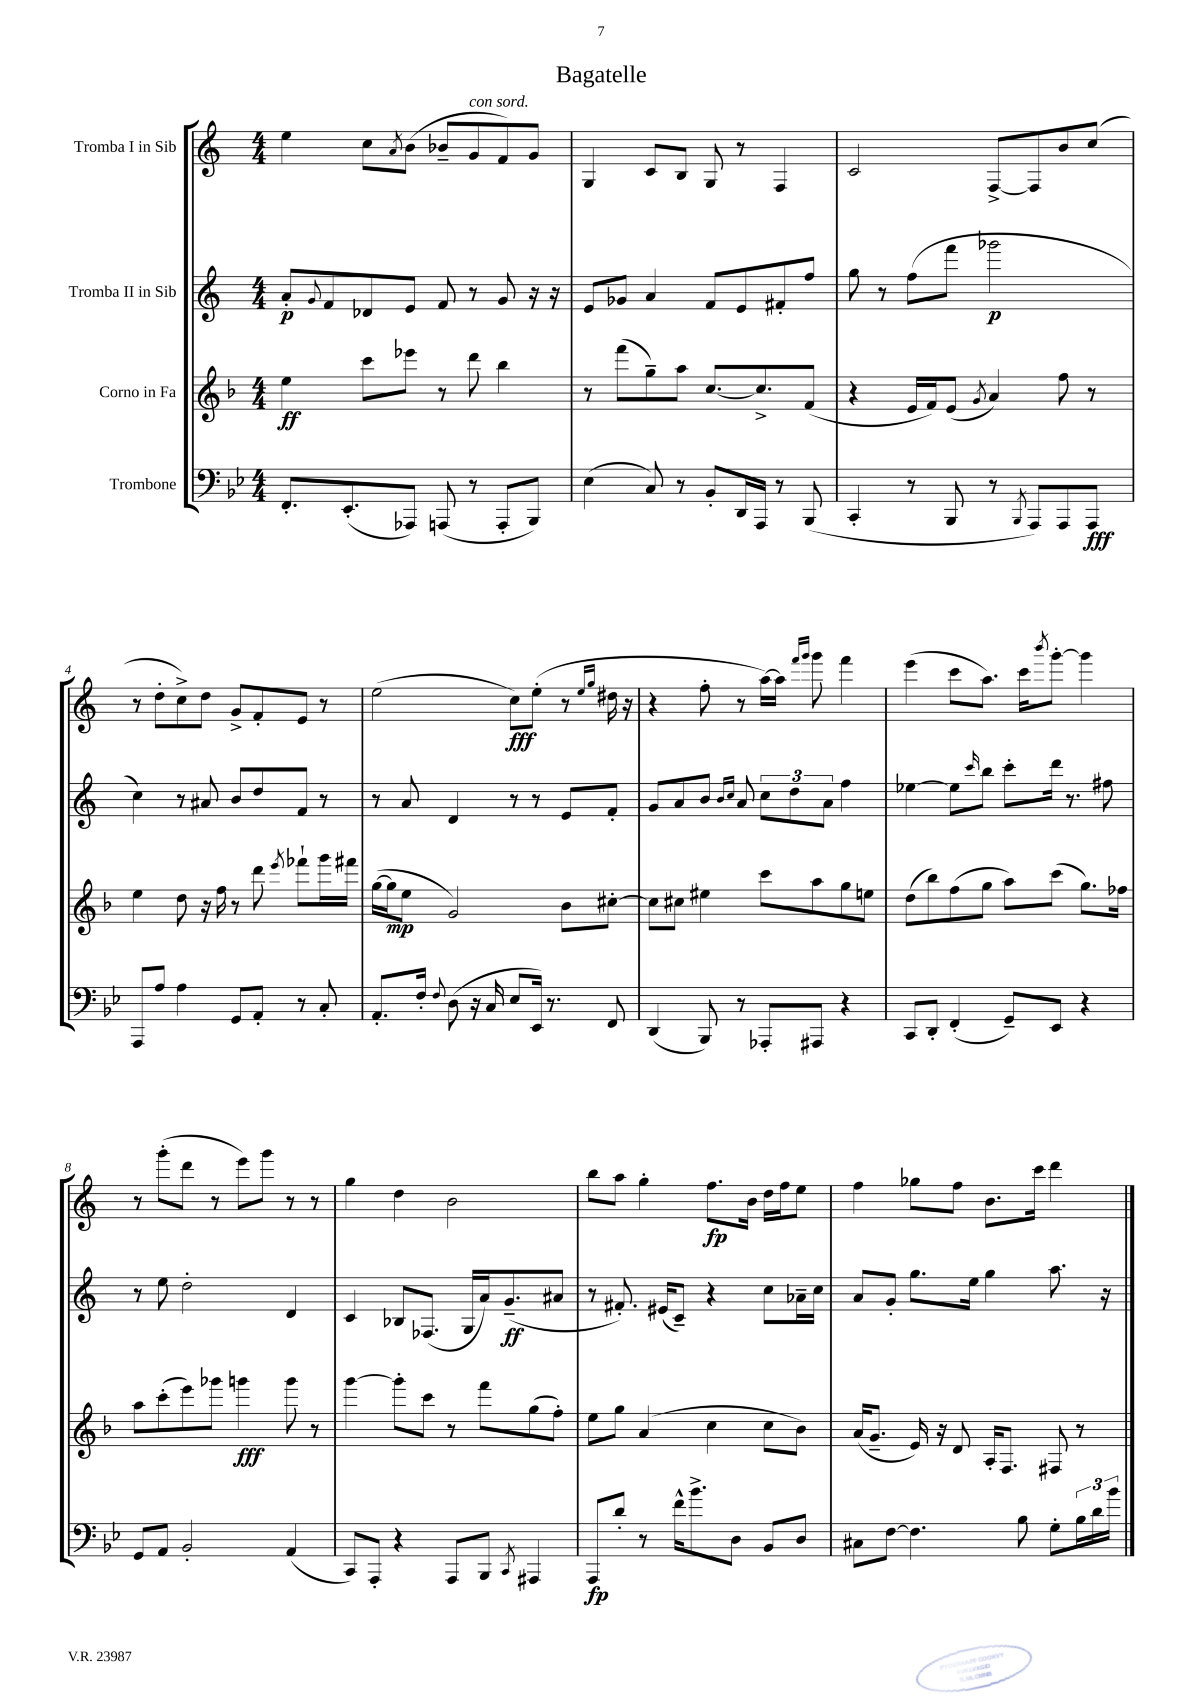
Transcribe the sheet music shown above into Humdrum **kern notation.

**kern	**kern	**kern	**kern
*staff4	*staff3	*staff2	*staff1
*clefF4	*clefG2	*clefG2	*clefG2
*k[b-e-]	*k[b-]	*k[]	*k[]
*M4/4	*M4/4	*M4/4	*M4/4
8.FF'/L	4ee\	8a'/L	4ee\
.	.	8qqg/	.
.	.	8f/	.
(8.EE-'/	.	.	.
.	8ccc\L	8d-/	8cc\L
.	.	.	8qa/
8AAA-/J)	8eee-\J	8e/J	(8b\J
(8AAA/	8r	8f/	8b-~/L
8r	8ddd\	8r	8g/
8AAA'/L	4bb-\	8g/	8f/)
8BBB-/J)	.	16r	8g/J
.	.	16r	.
=	=	=	=
(4E-\	8r	8e/L	4G/
.	(8fff\L	8g-/J	.
8C/)	8gg~\)	4a/	8c/L
8r	8aa\J	.	8B/J
8BB-'/L	[8.cc/L	8f/L	8G/
16DD/L	.	8e/	8r
16AAA/JJ	8.cc^/]	.	.
8r	.	8f#'/	4F/
(8BBB-/	(8f/J	8ff/J	.
=	=	=	=
4CC'/	4r	8gg\	2c/
.	.	8r	.
8r	16e/LL	(8ff\L	.
.	16f/J)	.	.
8BBB-/	(8e/J	8fff\J	.
.	8qg/	.	.
8r	4a/)	2ggg-\	[8F^/L
8qBBB-/	.	.	.
8AAA/L)	.	.	8F/]
8AAA/	8ff\	.	8b/
8AAA/J	8r	.	(8cc/J
=	=	=	=
8AAA/L	4ee\	4cc\)	8r
8A/J	.	.	8dd'\L
4A\	8dd\	8r	8cc^\)
.	16r	8a#/	8dd\J
.	16ff\	.	.
8GG/L	8r	8b/L	8g^/L
8AA'/J	8ddd\	8dd/	8f'/
.	8qeee/	.	.
8r	8fff-`\L	8f/J	8e/J
8C'/	16ggg\L	8r	8r
.	16fff#\JJ	.	.
=	=	=	=
8.AA'/L	([16gg\LL	8r	(2ee\
.	16gg\]J	.	.
.	8ee\J	8a/	.
16F'/Jk	.	.	.
8qqF/	.	.	.
(8D\	2g/)	4d/	.
16r	.	.	.
16C/	.	.	.
8E-/L	.	8r	8cc\L)
16EE-/Jk)	.	8r	(8ee'\J
8.r	.	.	.
.	8b-\L	8e/L	8r
.	.	.	16qqee/LL
.	.	.	16qqgg/JJ
8FF/	[8cc#'\J	8f'/J	16dd#\
.	.	.	16r
=	=	=	=
(4DD/	8cc#\]L	8g/L	4r
.	8cc#\J	8a/	.
8BBB-/)	4ee#\	8b/J	8ff'\
.	.	16qqb/LL	.
.	.	16qqcc/JJ	.
8r	.	8a/	8r
8AAA-'/L	8ccc\L	12cc\L	[16aa\LL)
.	.	.	16aa\]JJ
.	.	12dd\	.
.	.	.	16qqfff/LL
.	.	.	16qqggg/JJ
8AAA#/J	8aa\	.	8ggg\
.	.	12a\J	.
4r	8gg\	4ff\	4fff\
.	8ee\J	.	.
=	=	=	=
8CC/L	(8dd\L	[4ee-\	(4eee\
8DD'/J	8bb-\)	.	.
(4FF'/	(8ff\	8ee-\]L	8ccc\L
.	.	16qqccc/	.
.	8gg\J	8bb\J	8.aa\J)
8GG~/L)	8aa\L)	8ccc'\L	.
.	.	.	16ccc\LK
.	.	.	8qbbb/
8EE-/J	(8ccc\J	16ddd\Jk	[8ggg'\J
.	.	8.r	.
4r	8.gg\L)	.	4ggg\]
.	.	8ff#\	.
.	16ff-\Jk	.	.
=	=	=	=
8GG/L	8aa\L	8r	8r
8AA/J	(8ccc'\	8ee\	(8ggg'\L
2BB-'/	8eee\)	2dd'\	8ddd\J
.	8ggg-\J	.	8r
.	4ggg\	.	8eee\L)
.	.	.	8ggg\J
(4AA/	8ggg\	4d/	8r
.	8r	.	8r
=	=	=	=
8CC/L)	[4ggg\	4c/	4gg\
8AAA'/J	.	.	.
4r	8ggg'\]L	8B-/L	4dd\
.	8ccc\J	(8.F-/J	.
8AAA/L	8r	.	2b\
.	.	16G/LL	.
8BBB-/J	8fff\L	16a/J)	.
.	.	(8.g~/	.
8qCC/	.	.	.
4AAA#/	(8gg\	.	.
.	8ff'\J)	8a#/J	.
=	=	=	=
8AAA/L	8ee\L	8r	8bb\L
8d'/J	8gg\J	8.f#'/)	8aa\J
8r	(4a/	.	4gg'\
.	.	(16e#/LK	.
16f^^\LK	.	8c~/J)	.
8.b-^\	.	.	.
.	4cc\	4r	8.ff\L
8D\J	.	.	.
.	.	.	16b\Jk
8BB-/L	8cc\L	8cc\L	16dd\LL
.	.	.	16ff\J
8D/J	8b-\J)	16a-~\L	8ee\J
.	.	16cc\JJ	.
=	=	=	=
8C#\L	(16a/LK	8a/L	4ff\
.	8.g~/J	.	.
[8F\J	.	8g'/J	.
4.F\]	16e/)	8.gg\L	8gg-\L
.	16r	.	.
.	8d/	.	8ff\J
.	.	16ee\Jk	.
.	16A'/LK	4gg\	8.b\L
.	8.F/J	.	.
8B-\	.	.	.
.	.	.	16ccc\Jk
8G'\L	8F#/	8.aa\	4ddd\
24B-\L	8r	.	.
24d\	.	.	.
.	.	16r	.
24b-\JJ	.	.	.
==	==	==	==
*-	*-	*-	*-
